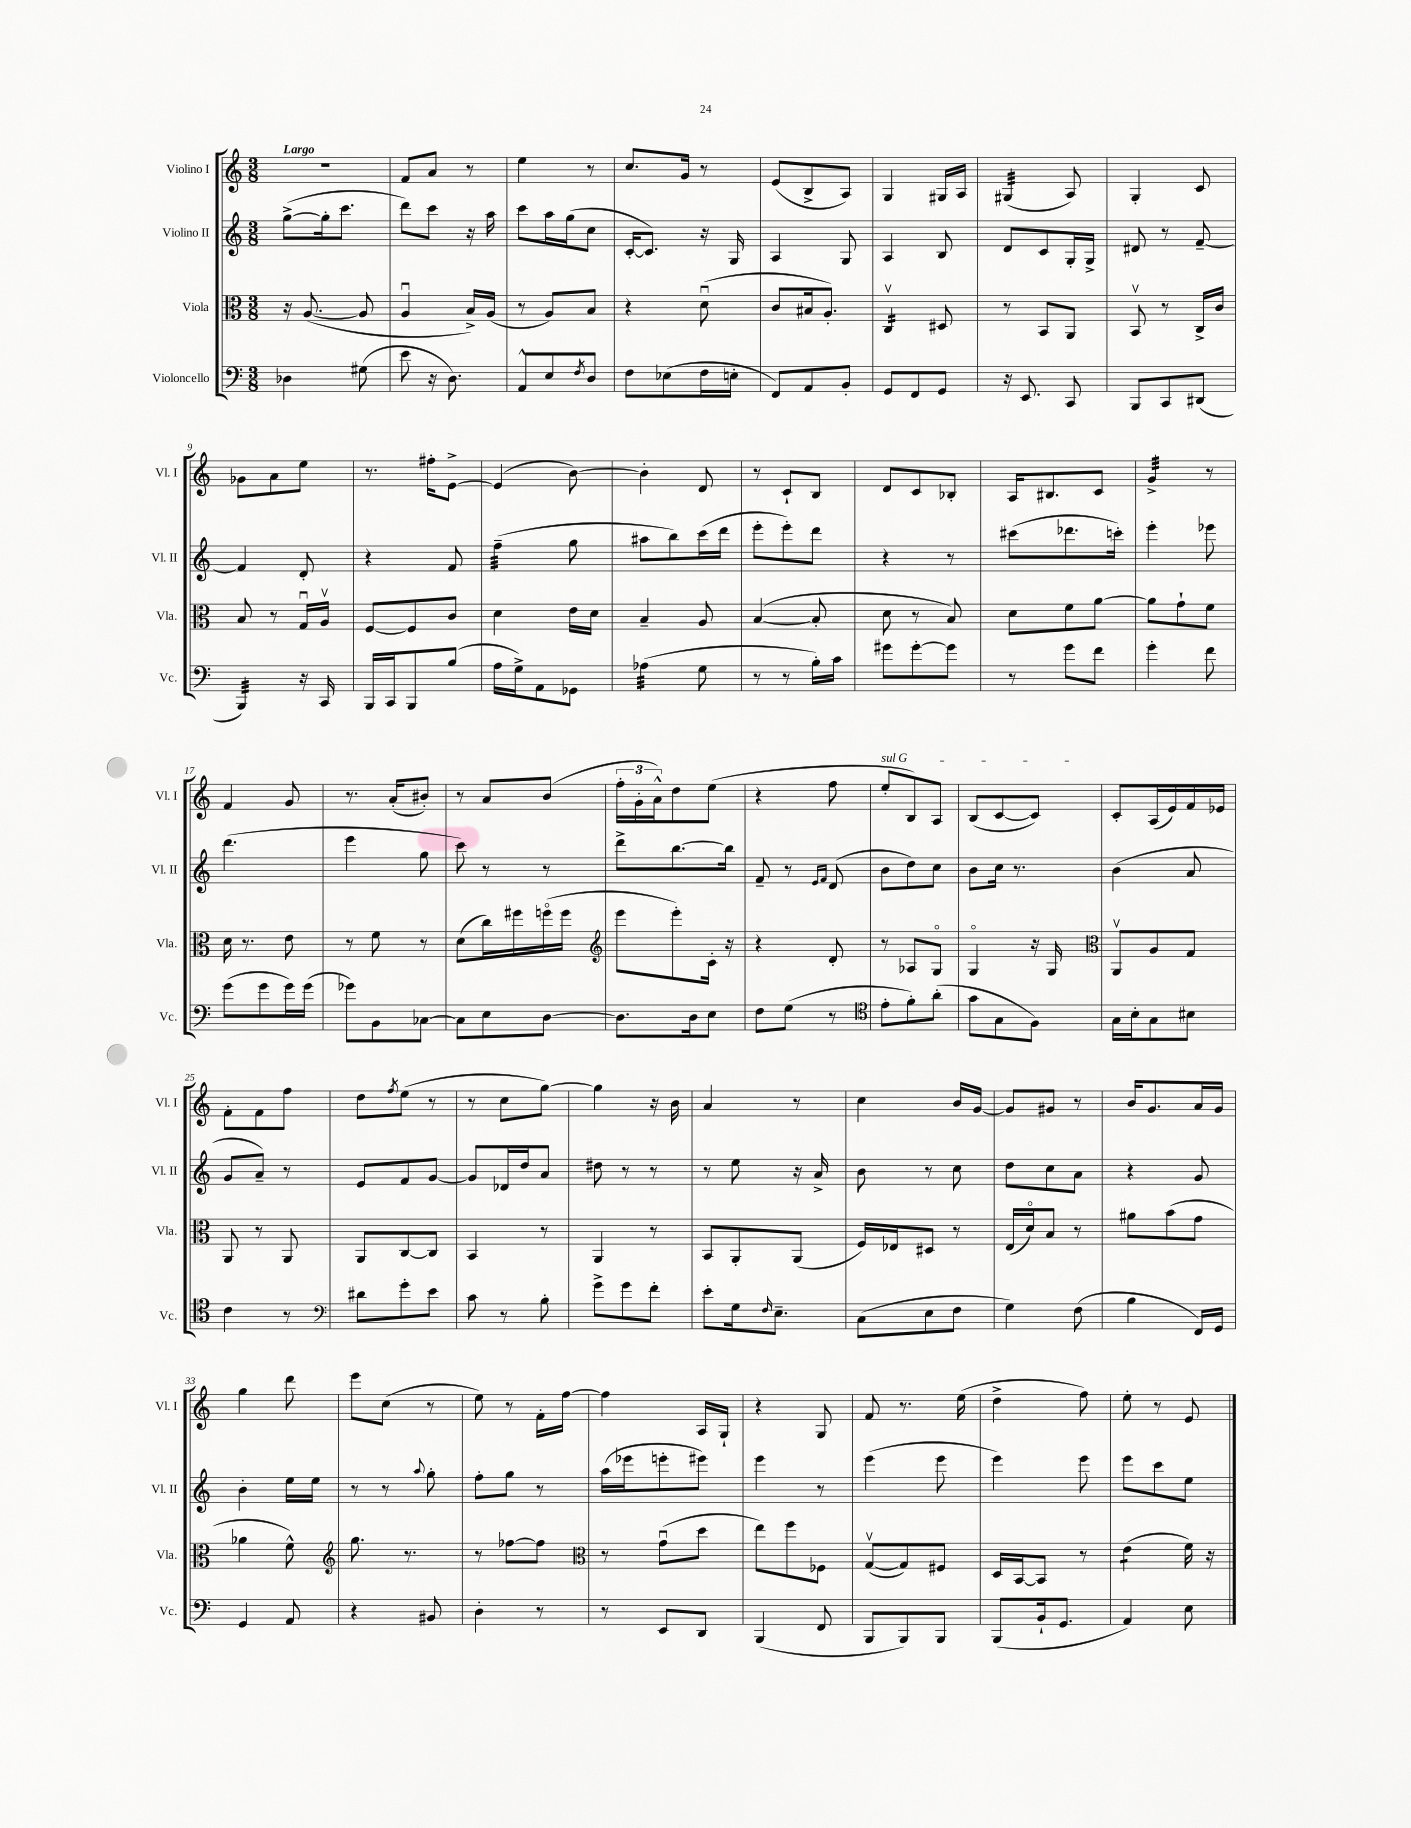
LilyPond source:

<<
\new StaffGroup <<
\new Staff = "s0" \with { instrumentName = "Violino I" shortInstrumentName = "Vl. I" } {
    \clef treble \key c \major \numericTimeSignature \time 3/8 \tempo "Largo"
    R4. |
    f'8 a'8 r8 |
    e''4 r8 |
    c''8. g'16 r8 |
    e'8( b8-> a8) |
    g4 gis16 a16 |
    gis4:32( a8) |
    g4-. c'8 |
    ges'8 a'8 e''8 |
    r8. fis''16-. e'8~-> |
    e'4( b'8~) |
    b'4-. d'8 |
    r8 c'8-! b8 |
    d'8 c'8 bes8-. |
    a16 bis8. c'8 |
    g'4:32-> r8 |
    f'4 g'8 |
    r8. a'16-.( bis'8-.) |
    r8 a'8 b'8( |
    \tuplet 3/2 { f''16-. g'16-. a'16-^) } d''8 e''8( |
    r4 f''8 |
    \once \override TextSpanner.bound-details.left.text = \markup { \italic "sul G" } e''8-.\startTextSpan b8) a8 |
    b8( c'8~ c'8\stopTextSpan) |
    c'8-. a16( e'16) f'16 ees'16 |
    f'8-. f'8 f''8 |
    d''8 \acciaccatura { f''8 } e''8( r8 |
    r8 c''8 g''8~) |
    g''4 r16 b'16 |
    a'4 r8 |
    c''4 b'16 g'16~ |
    g'8 gis'8 r8 |
    b'16 g'8. a'16 g'16 |
    g''4 d'''8 |
    e'''8 c''8( r8 |
    e''8) r8 f'16-. f''16~ |
    f''4 a16 g16-! |
    r4 g8 |
    f'8 r8. e''16( |
    d''4-> f''8) |
    e''8-. r8 e'8 \bar "|." |
}
\new Staff = "s1" \with { instrumentName = "Violino II" shortInstrumentName = "Vl. II" } {
    \clef treble \key c \major \numericTimeSignature \time 3/8
    g''8~->( g''16-. c'''8. |
    d'''8) c'''8 r16 a''16 |
    c'''8 a''16 g''16( c''8 |
    c'16~-. c'8.) r16 g16 |
    a4 g8 |
    a4 b8 |
    d'8 c'8 g16-. g16-> |
    dis'8 r8 f'8~-- |
    f'4 d'8-. |
    r4 f'8 |
    f''4:32--( g''8 |
    ais''8 b''8) c'''16( d'''16 |
    e'''8-. e'''8-.) d'''8 |
    r4 r8 |
    cis'''8( des'''8. c'''16-.) |
    e'''4-. ees'''8 |
    d'''4.( |
    e'''4 g''8 |
    c'''8) r8 r8 |
    d'''8-> b''8.~ b''16 |
    f'8-- r8 \grace { e'16 f'16 } d'8( |
    b'8 d''8) c''8 |
    b'8 c''16 r8. |
    b'4( a'8 |
    g'8 a'8--) r8 |
    e'8 f'8 g'8~ |
    g'8 des'16 d''16 a'8 |
    dis''8 r8 r8 |
    r8 e''8 r16 a'16-> |
    b'8 r8 c''8 |
    d''8 c''8 a'8 |
    r4 g'8 |
    b'4-. e''16 e''16 |
    r8 r8 \appoggiatura { a''8 } g''8-. |
    f''8-. g''8 r8 |
    a''16( ees'''16 e'''8-. eis'''8) |
    e'''4 r8 |
    e'''4( e'''8 |
    e'''4) e'''8 |
    e'''8 c'''8 e''8 \bar "|." |
}
\new Staff = "s2" \with { instrumentName = "Viola" shortInstrumentName = "Vla." } {
    \clef alto \key c \major \numericTimeSignature \time 3/8
    r16 a8.~( a8 |
    a4\downbow b16->) a16( |
    r8 a8) b8 |
    r4 d'8\downbow( |
    c'8 bis16 a8.-.) |
    c4:16\upbow dis8 |
    r8 b,8 a,8 |
    b,8\upbow r8 c16-> c'16 |
    b8 r8 g16\downbow a16\upbow |
    f8~ f8 c'8 |
    d'4 e'16 d'16 |
    b4-- a8 |
    b4~( b8-. |
    d'8 r8 b8) |
    d'8 f'8 a'8~ |
    a'8 g'8-! f'8 |
    d'16 r8. e'8 |
    r8 f'8 r8 |
    d'8( c''16) fis''16 f''16\flageolet( f''16 |
    \clef treble e'''8 e'''8-.) c'16-. r16 |
    r4 d'8-. |
    r8 aes8 g8\flageolet |
    g4\flageolet r16 g16 |
    \clef alto a,8\upbow a8 g8 |
    a,8 r8 a,8 |
    a,8 c8~ c8 |
    b,4 r8 |
    a,4 r8 |
    b,8 a,8-. a,8( |
    f16) ees16 dis8 r8 |
    e16( d'16\flageolet) b8 r8 |
    ais'8 b'8( g'8 |
    aes'4 f'8-^) |
    \clef treble g''8. r8. |
    r8 fes''8~ fes''8 |
    \clef alto r8 g'8\downbow( d''8 |
    e''8) f''8 fes8 |
    g8~\upbow( g8) fis8 |
    d16 b,16~ b,8 r8 |
    e'4:8( f'16) r16 \bar "|." |
}
\new Staff = "s3" \with { instrumentName = "Violoncello" shortInstrumentName = "Vc." } {
    \clef bass \key c \major \numericTimeSignature \time 3/8
    des4 gis8( |
    e'8 r16 d8.) |
    a,8-^ e8 \acciaccatura { f8 } d8 |
    f8 ees8( f16 e16-. |
    f,8) a,8 b,8-. |
    g,8 f,8 g,8 |
    r16 e,8. c,8 |
    b,,8 c,8 dis,8( |
    b,,4:32) r16 c,16 |
    b,,16 c,16 b,,8 b8( |
    a16 g16->) a,8 ges,8 |
    aes4:32( g8 |
    r8 r8 b16-.) c'16 |
    gis'8 gis'8~-. gis'8 |
    r8 g'8 f'8 |
    g'4-. f'8 |
    g'8( g'8 g'16) g'16( |
    ges'8) b,8 ces8~ |
    ces8 e8 d8~ |
    d8. d16 e8 |
    f8 g8( r8 |
    \clef tenor e'8-. f'8-.) a'8-.( |
    g'8 g8 f8) |
    g16 b16-. g8 bis8 |
    c'4 r8 |
    \clef bass dis'8 g'8-. e'8 |
    c'8 r8 b8-. |
    g'8-> g'8 f'8-. |
    e'8-. g16 \grace { f16 } e8.-- |
    c8( e8 f8 |
    g4) f8( |
    b4 f,16) g,16 |
    g,4 a,8 |
    r4 bis,8 |
    d4-. r8 |
    r8 e,8 d,8 |
    b,,4( f,8 |
    b,,8 b,,8) b,,8 |
    b,,8( b,16-! g,8. |
    a,4) e8 \bar "|." |
}
>>
>>
